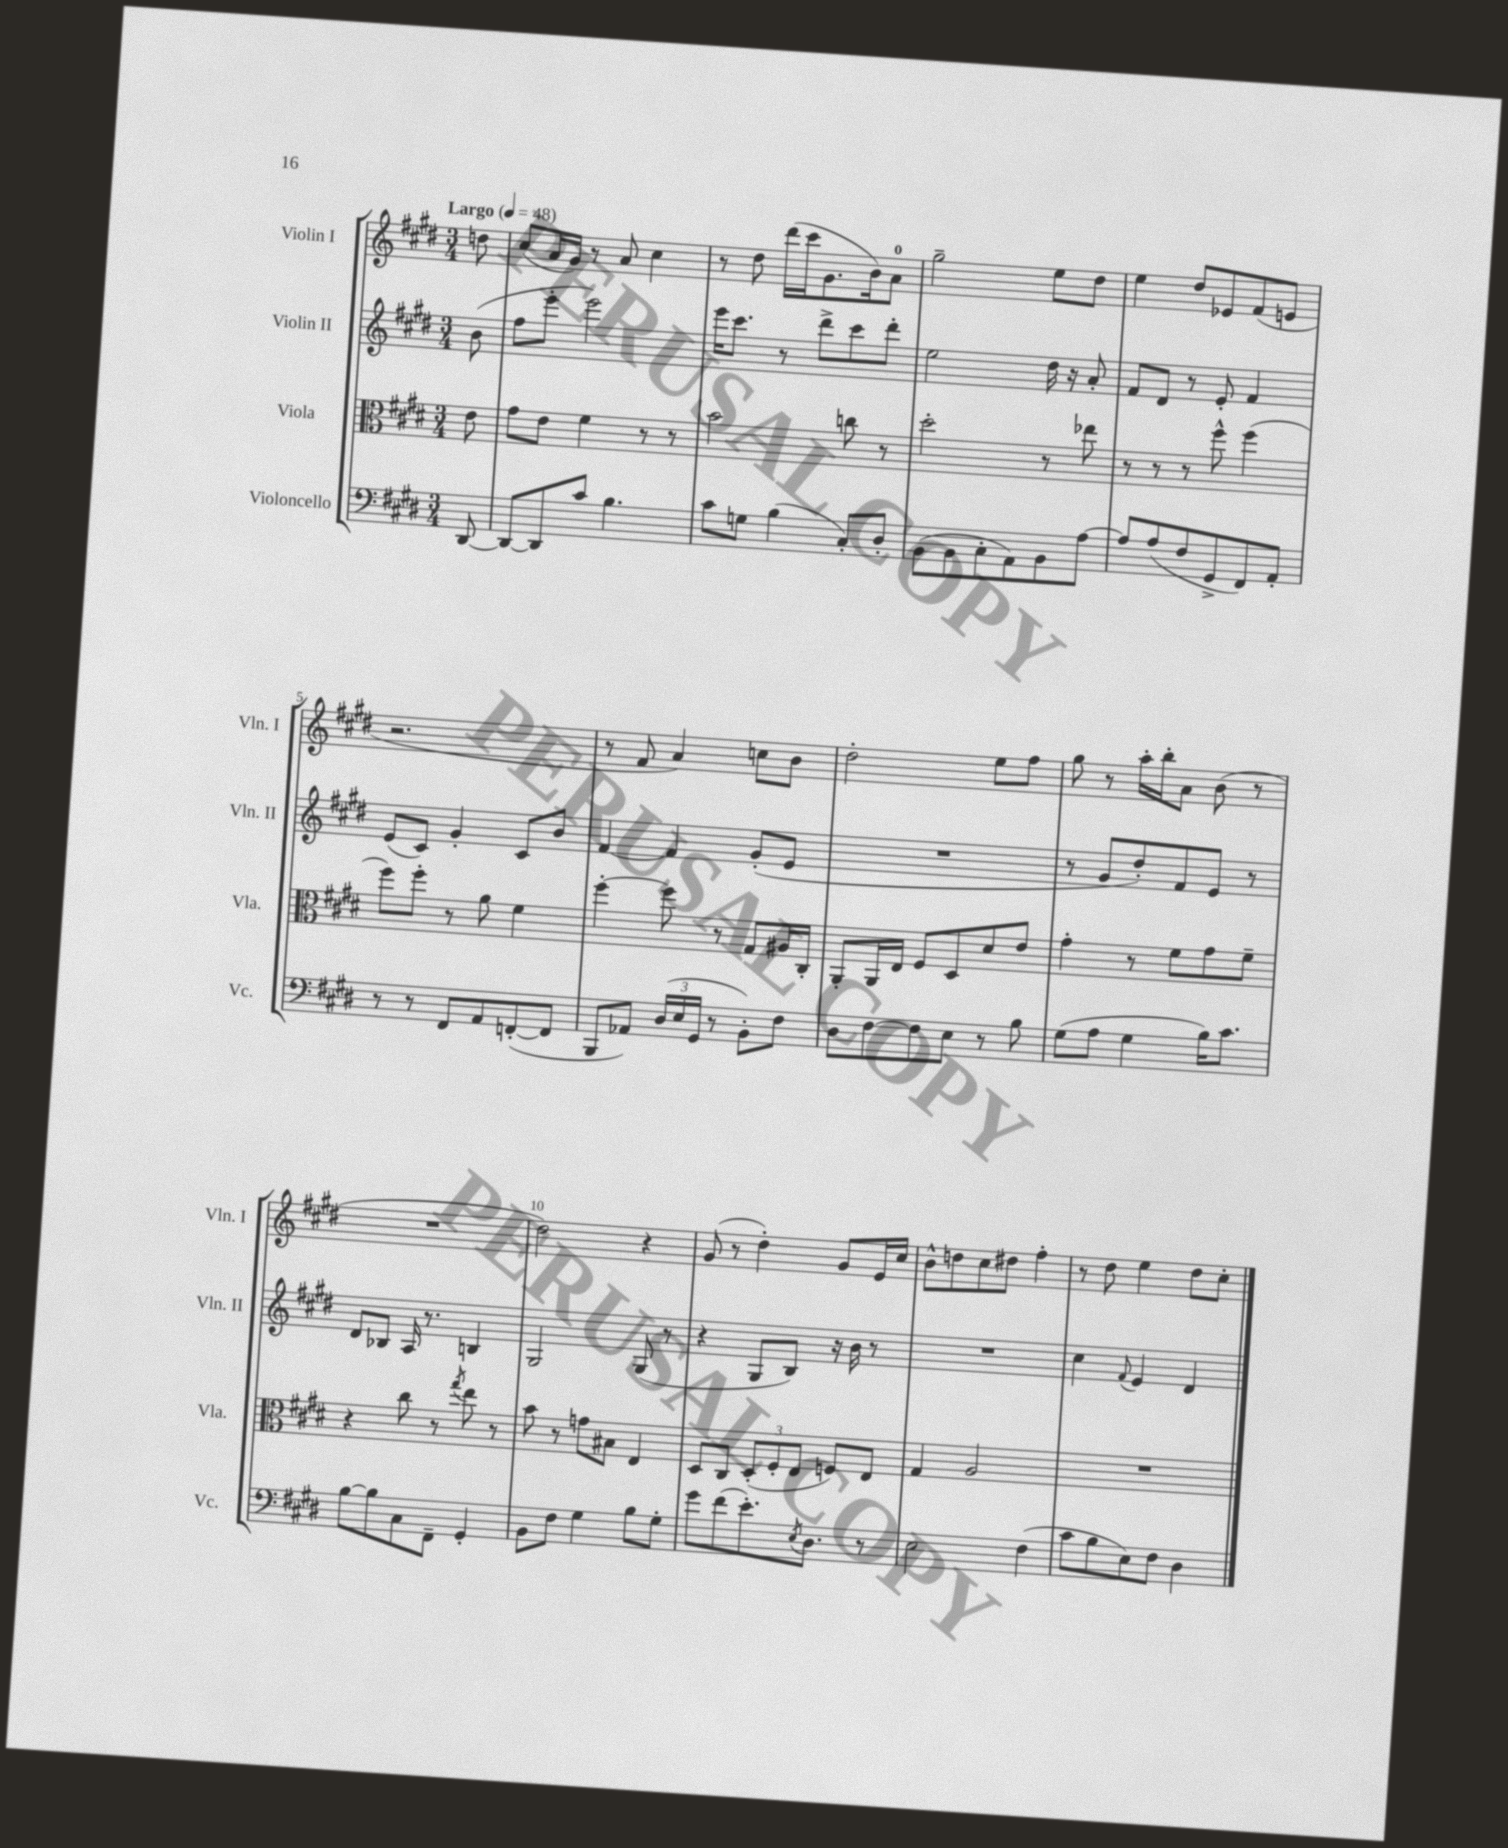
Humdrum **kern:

**kern	**kern	**kern	**kern
*staff4	*staff3	*staff2	*staff1
*clefF4	*clefC3	*clefG2	*clefG2
*k[f#c#g#d#]	*k[f#c#g#d#]	*k[f#c#g#d#]	*k[f#c#g#d#]
*M3/4	*M3/4	*M3/4	*M3/4
*MM48	*MM48	*MM48	*MM48
[8DD#/	8e\	(8b\	8dd\
=	=	=	=
8DD#/_L	8g#\L	8ff#\L	(8cc#/L
8DD#/]	8e\J	8eee'\J	16a/L
.	.	.	16g#/JJ)
8c#/J	4f#\	2eee\)	8r
4.B\	.	.	8a/
.	8r	.	4cc#\
.	8r	.	.
=	=	=	=
8c#\L	2b\	16eee\LK	8r
.	.	8.ccc#\J	.
8G\J	.	.	8dd#\
(4B\	.	8r	(16ddd#\LL
.	.	.	16ccc#\J
.	.	8ddd#^\L	8.g#\
8C#'/L)	8cc\	8ccc#\	.
.	.	.	16b\k)
8D#'/J	8r	8ddd#'\J	8a\J
=	=	=	=
(8BB\L	2dd#'\	2ee\	2gg#~\
8BB\	.	.	.
8C#'\	.	.	.
8AA\)	.	.	.
8BB\	8r	16dd#\	8ee\L
.	.	16r	.
[8A\J	8ee-\	8a'/	8dd#\J
=	=	=	=
8A/]L	8r	8f#/L	4ee\
(8A/	8r	8d#/J	.
8F#/	8r	8r	8dd#/L
8GG#^/	8ff#^^\	8e'/	8e-/
8FF#/)	(4ff#\	4f#/	(8f#/
8AA'/J	.	.	8e/J
=	=	=	=
8r	8ff#\L)	(8e/L	2.r
8r	8ff#'\J	8c#/J)	.
8FF#/L	8r	4g#'/	.
8AA/	8a\	.	.
([8FF'/	4f#\	8c#/L	.
8FF/]J	.	8b/J	.
=	=	=	=
8BBB/L	[4ff#'\	[4f#/	8r
8AA-/J)	.	.	8f#/
(24D#/LL	8ff#\]	4f#/]	4a/)
24E/	.	.	.
24GG#/JJ	.	.	.
8r	8r	.	.
8BB'\L)	8G#/L	(8g#'/L	8cc\L
8F#\J	16A#/L	8e/J	8b\J
.	16C#'/JJ	.	.
=	=	=	=
8D#\L	8AA'/L	2.r	2dd#'\
[8F#\	16AA/L	.	.
.	16E/JJ	.	.
8F#\]	8F#/L	.	.
8E\J	8D#/	.	.
8r	8d#/	.	8ee\L
8B\	8e/J	.	8ff#\J
=	=	=	=
(8G#\L	4g#'\	8r	8gg#\
8A\J	.	8g#/L	8r
4G#\	8r	8dd#'/)	16aa'\LL
.	.	.	16bb'\J
.	8f#\L	8f#/	8a\J
16B\LK)	8g#\	8e/J	(8b\
8.c#\J	.	.	.
.	8f#~\J	8r	8r
=	=	=	=
[8B\L	4r	8d#/L	2.r
8B\]	.	8B-/J	.
8C#\	8cc#\	16A/	.
.	.	8.r	.
8FF#~\J	8r	.	.
.	8qgg#/	.	.
4GG#'/	8ee\	4B/	.
.	8r	.	.
=	=	=	=
8BB\L	8b\	2G#/	2dd#\)
8F#\J	8r	.	.
4G#\	8g\L	.	.
.	8B#\J	.	.
8B\L	4E/	(8G#/	4r
8G#'\J	.	8r	.
=	=	=	=
8g#\L	8D#/L	4r	(8g#/
(8f#\	8C#/J	.	8r
8.e'\)	(12D#'/L	8G#/L	4dd#'\)
.	12F#'/	.	.
.	.	8B/J)	.
.	12E/J	.	.
8qE/	.	.	.
8.D#\J	.	.	.
.	8F/L)	16r	8g#/L
.	.	16b\	.
8r	8E/J	8r	16e/L
.	.	.	16cc#/JJ
=	=	=	=
2E\	4G#/	2.r	8b^^\L
.	.	.	8dd\
.	2A/	.	8cc#\
.	.	.	8dd#\J
(4F#\	.	.	4ff#'\
=	=	=	=
8c#\L	2.r	4cc#\	8r
8B\	.	.	8dd#\
.	.	8qqf#/	.
8E\)	.	4e/	4ee\
8F#\J	.	.	.
4D#\	.	4d#/	8dd#\L
.	.	.	8cc#'\J
==	==	==	==
*-	*-	*-	*-
